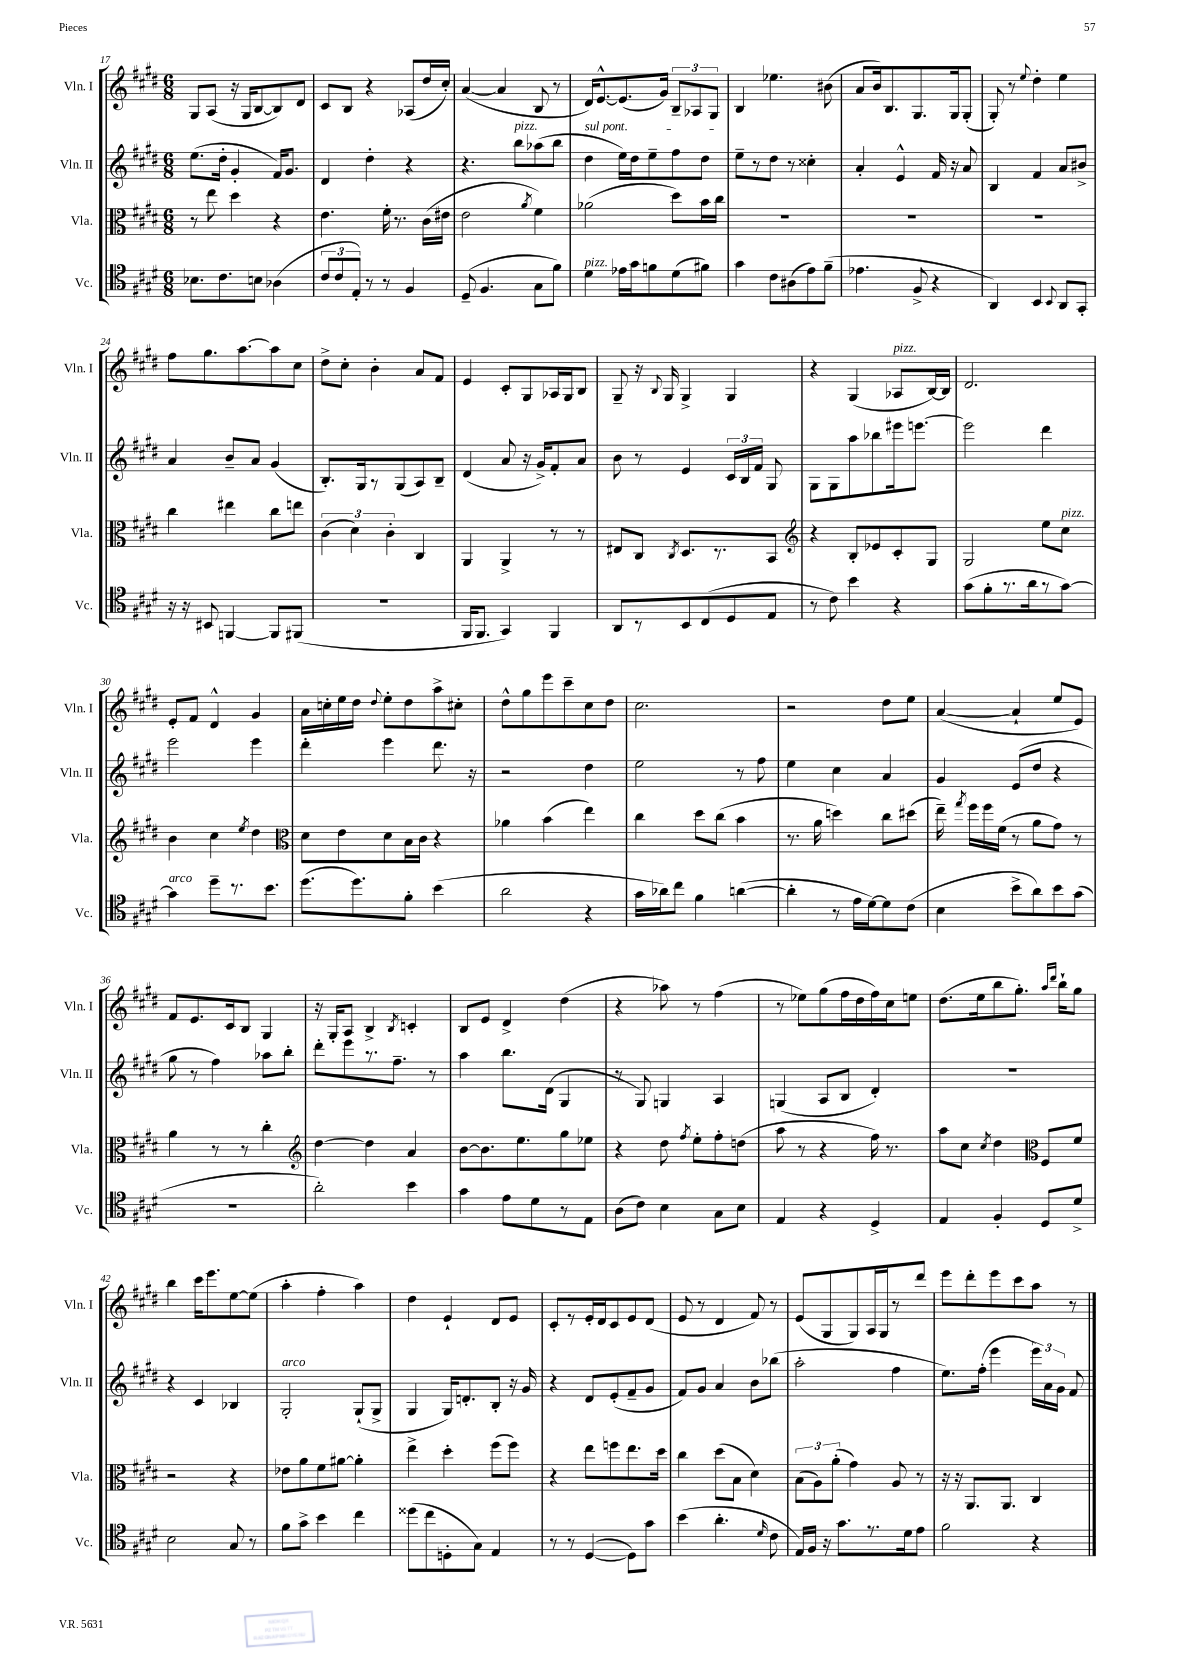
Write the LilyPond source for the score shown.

<<
\new StaffGroup <<
\new Staff = "s0" \with { instrumentName = "Vln. I" shortInstrumentName = "Vln. I" } {
    \clef treble \key e \major \numericTimeSignature \time 6/8
    \autoBeamOff gis8[ a8]( r16 gis16[ b8~ b8) dis'8] |
    cis'8[ b8] r4 aes8[( dis''16 cis''16]-.) |
    a'4~( a'4 b8 r8 |
    dis'16[) e'8.~-^ e'8.( gis'16]) \tuplet 3/2 { b8[-- aes8 gis8] } |
    b4 ees''4. bis'8( |
    a'8[ b'16) b8. gis8. gis16 gis8]-.( |
    gis8-.) r8 \appoggiatura { e''8 } dis''4-. e''4 |
    fis''8[ gis''8. a''8.~ a''8 cis''8] |
    dis''8[-> cis''8]-. b'4-. a'8[ fis'8] |
    e'4 cis'8[-. gis8 aes16 gis16 b8] |
    gis8-- r16 \appoggiatura { b8 } gis16 gis4-> gis4 |
    r4 gis4( aes8[^\markup { \italic "pizz." } b16~) b16] |
    dis'2. |
    e'8[-. fis'8] dis'4-^ gis'4 |
    a'16[ c''16-. e''16 dis''16] \appoggiatura { dis''8 } e''8[-. dis''8 a''8-> cis''8]-. |
    dis''8[-^ gis''8 e'''8 cis'''8-- cis''8 dis''8] |
    cis''2. |
    r2 dis''8[ e''8] |
    a'4~( a'4-! e''8[ e'8]) |
    fis'8[ e'8. cis'16 b8] gis4 |
    r16 gis16[-. a8] b4-> \acciaccatura { b8 } c'4-. |
    b8[ e'8] dis'4-> dis''4( |
    r4 aes''8) r8 fis''4( |
    r8 ees''8[) gis''8( fis''16 dis''16 fis''16) cis''16 e''8] |
    dis''8.[( e''16 b''8 gis''8.]-.) \grace { a''16[ dis'''16] } b''16[-! gis''8] |
    b''4 cis'''16[ e'''8. e''8~ e''8]( |
    a''4-. fis''4-. a''4) |
    dis''4 e'4-! dis'8[ e'8] |
    cis'8[-. r8 e'16-. dis'16 cis'8 e'8 dis'8]( |
    e'8 r8 dis'4 fis'8) r8 |
    e'8[( gis8 gis8) a16 gis16 r8 dis'''8] |
    e'''8[ dis'''8-. e'''8 cis'''8 a''8] r8 \bar "|." |
}
\new Staff = "s1" \with { instrumentName = "Vln. II" shortInstrumentName = "Vln. II" } {
    \clef treble \key e \major \numericTimeSignature \time 6/8
    \autoBeamOff e''8.[( dis''16]-. gis'4-. fis'16[) gis'8.] |
    dis'4 dis''4-. r4 |
    r4. b''8[^\markup { \italic "pizz." } aes''8( b''8] |
    \once \override TextSpanner.bound-details.left.text = \markup { \italic "sul pont." } dis''4\startTextSpan e''16[) dis''16 e''8-- fis''8 dis''8] |
    e''8[--\stopTextSpan r8 dis''8] r8 cisis''4-. |
    a'4-. e'4-^ fis'16 r16 a'8 |
    b4 fis'4 a'8[ bis'8]-> |
    a'4 b'8[-- a'8] gis'4( |
    b8.[-.) gis16 r8 gis8( a8) b8]-- |
    dis'4( a'8 r16 gis'16[->) fis'8-. a'8] |
    b'8 r8 e'4 \tuplet 3/2 { cis'16[ b16 fis'16] } gis8 |
    gis8[ gis8 a''8 bes''8 eis'''16 e'''8.]~ |
    e'''2 dis'''4 |
    e'''2 e'''4 |
    dis'''4-. e'''4 dis'''8. r16 |
    r2 dis''4 |
    e''2 r8 fis''8 |
    e''4 cis''4 a'4 |
    gis'4 e'8[( dis''8] r4 |
    gis''8 r8 fis''4) aes''8[ b''8]-. |
    dis'''8[-. e'''8 r8. fis''8.]-- r8 |
    a''4 b''8.[ dis'16]( gis4 |
    r8 gis8) g4 a4 |
    g4( a8[ b8] dis'4-.) |
    R2. |
    r4 cis'4 bes4 |
    gis2-.^\markup { \italic "arco" } gis8[-!( gis8]-> |
    gis4 gis16[) d'8.-. b8]-. r16 gis'16 |
    r4 dis'8[ e'8-.( fis'8-- gis'8] |
    fis'8[) gis'8] a'4 b'8[ bes''8]( |
    a''2-. fis''4 |
    e''8.[) fis''16]-.( e'''4 \tuplet 3/2 { e'''16[) a'16 gis'16] } fis'8 \bar "|." |
}
\new Staff = "s2" \with { instrumentName = "Vla." shortInstrumentName = "Vla." } {
    \clef alto \key e \major \numericTimeSignature \time 6/8
    \autoBeamOff r8 e''8 dis''4 r4 |
    e'4. fis'16-. r8. cis'16[( eis'16] |
    e'2 \acciaccatura { a'8 } fis'4) |
    aes'2( dis''8[) b'16 cis''16] |
    R2. |
    R2. |
    R2. |
    cis''4 eis''4 cis''8[ e''8] |
    \tuplet 3/2 { cis'4( dis'4) cis'4-. } cis4 |
    a,4 a,4-> r8 r8 |
    eis8[ cis8] \acciaccatura { cis8 } dis8.[ r8. b,8] |
    \clef treble r4 b8[-. ees'8 cis'8-. gis8] |
    gis2 e''8[ cis''8]^\markup { \italic "pizz." } |
    b'4 cis''4 \acciaccatura { e''8 } dis''4 |
    \clef alto dis'8[ e'8 dis'8 b16 cis'16] r4 |
    aes'4 b'4( e''4) |
    cis''4 dis''8[ cis''8]( b'4 |
    r8. a'16 d''4) cis''8[ dis''8]( |
    e''16--) \acciaccatura { gis''8 } fis''16[ fis''16 fis'16]( r8 a'8[ gis'8]) r8 |
    a'4 r8 r8 cis''4-. |
    \clef treble dis''4~ dis''4 a'4 |
    b'8[~ b'8. e''8. gis''8 ees''8] |
    r4 dis''8 \acciaccatura { fis''8 } e''8[-. fis''8-. d''8]( |
    a''8 r8 r4 fis''16) r8. |
    a''8[ cis''8] \acciaccatura { cis''8 } dis''4 \clef alto fis8[ fis'8] |
    r2 r4 |
    ees'8[ a'8 fis'8 ais'8]~ ais'4-. |
    e''4-> dis''4-. fis''8[( fis''8]) |
    r4 e''8[ f''8 e''8. dis''16] |
    cis''4 dis''8[( b8] dis'4) |
    \tuplet 3/2 { b8[( a8) a'8]-.( } gis'4) a8 r8 |
    r16 r16 a,8.[ a,8.] cis4 \bar "|." |
}
\new Staff = "s3" \with { instrumentName = "Vc." shortInstrumentName = "Vc." } {
    \clef tenor \key e \major \numericTimeSignature \time 6/8
    \autoBeamOff bes8.[ cis'8. b8] aes4( |
    \tuplet 3/2 { cis'8[ cis'8 e8]-.) } r8 r8 fis4 |
    dis8--( fis4. gis8[ fis'8]) |
    dis'4^\markup { \italic "pizz." } ees'16[ gis'16 f'8 dis'8( fis'8]) |
    gis'4 cis'8[ ais8( e'8) fis'8]--( |
    ees'4. fis8-> r4 |
    a,4) b,4 \appoggiatura { b,8 } a,8[ gis,8]-. |
    r16 r16 bis,8 f,4~ f,8[ fis,8]( |
    R2. |
    fis,16[ fis,8.] gis,4) fis,4 |
    a,8[ r8 b,8 cis8( dis8 e8] |
    r8 cis'8) b'4 r4 |
    gis'8[( fis'8-. r8. a'16 r8 gis'8]~) |
    gis'4^\markup { \italic "arco" } dis''8[-- r8. b'8.] |
    dis''8.[( dis''8.) fis'8]-. b'4( |
    a'2 r4 |
    gis'16[ aes'16) cis''8] fis'4 a'4~( |
    a'4-. r8 e'16[ dis'16~) dis'8 cis'8]( |
    b4 b'8[-> a'8) b'8 gis'8]( |
    R2. |
    a'2-.) b'4 |
    gis'4 e'8[ dis'8 r8 e8] |
    a8[( cis'8]) b4 gis8[ b8] |
    e4 r4 dis4-> |
    e4 fis4-. dis8[ dis'8]-> |
    b2 gis8 r8 |
    fis'8[ gis'8]-> b'4 cis''4 |
    disis''8[( cis''8 d8-. gis8]) e4 |
    r8 r8 dis4~( dis8[) gis'8] |
    b'4( a'4.-. \grace { dis'16 } cis'8 |
    e16[) fis16] r16 gis'8.[ r8. dis'16 e'8] |
    fis'2 r4 \bar "|." |
}
>>
>>
\layout { \context { \Score currentBarNumber = #17 } }
